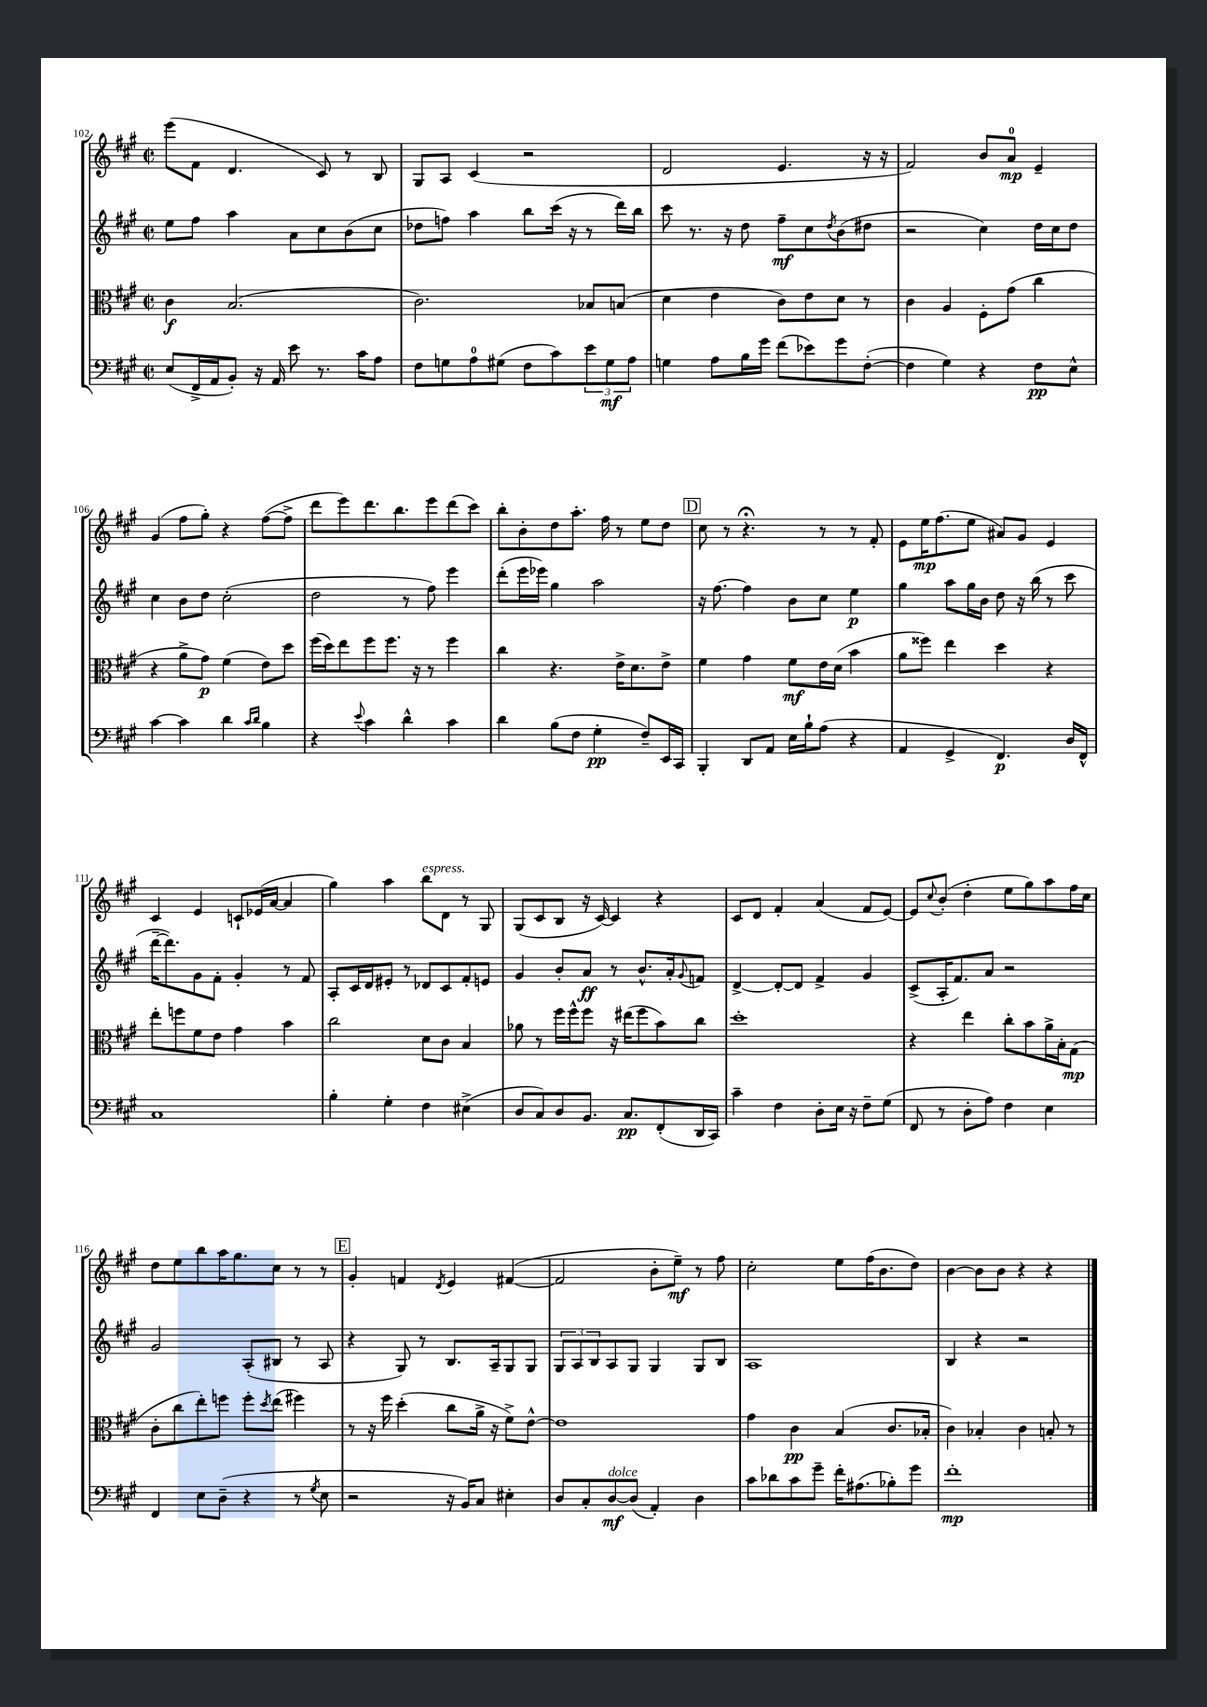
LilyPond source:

<<
\new StaffGroup <<
\new Staff = "s0" {
    \clef treble \key a \major \defaultTimeSignature \time 2/2
    e'''8( fis'8 d'4. cis'8) r8 b8 |
    gis8 a8 cis'4( r2 |
    d'2 e'4. r16 r16 |
    fis'2) b'8 a'8-0\mp e'4-- |
    gis'4( fis''8 gis''8-.) r4 fis''8~( fis''8-> |
    d'''8 e'''8) d'''8. b''8. e'''8 d'''8( cis'''8) |
    b''8-. b'8-. d''8 a''8.-. fis''16 r8 e''8 d''8 |
    \mark \markup { \box "D" } cis''8 r8 r4.\fermata r8 r8 fis'8-. |
    e'8 e''16\mp fis''8.( e''8 ais'8) gis'8 e'4 |
    cis'4 e'4 c'8-! ees'16( a'16~ a'4 |
    gis''4) a''4 b''8^\markup { \italic "espress." } d'8 r8 gis8 |
    gis8( cis'8 b8 r16 cis'16~) cis'4 r4 |
    cis'8 d'8 fis'4-. a'4( fis'8 e'8~) |
    e'8 \appoggiatura { cis''8 } b'8-.( d''4-. e''8 gis''8) a''8 fis''16 cis''16 |
    d''8 e''8 b''8 a''16 gis''8. cis''8 r8 r8 |
    \mark \markup { \box "E" } gis'4-. f'4 \acciaccatura { d'8 } e'4 fis'4~( |
    fis'2 b'8-. e''8--\mf) r8 fis''8 |
    cis''2-. e''8 fis''16( b'8. d''8) |
    b'4~ b'8 b'8 r4 r4 \bar "|." |
}
\new Staff = "s1" {
    \clef treble \key a \major \defaultTimeSignature \time 2/2
    e''8 fis''8 a''4 a'8 cis''8 b'8( cis''8 |
    des''8 f''8) a''4 b''8 cis'''16( r16 r8 d'''16) b''16 |
    cis'''8 r8. r16 d''8 fis''8--\mf cis''8 \acciaccatura { d''8 } b'8( dis''8 |
    r2 cis''4) d''16 cis''16 d''8 |
    cis''4 b'8 d''8 cis''2-.( |
    d''2 r8 fis''8) e'''4 |
    d'''8-.( e'''16 ees'''16) gis''4 a''2 |
    \mark \markup { \box "D" } r16 fis''8.~ fis''4 b'8 cis''8 e''4\p |
    gis''4 a''8 gis''16 b'16 d''8 r16 b''16( r8 cis'''8 |
    d'''16~-- d'''8.) gis'8 fis'8-. gis'4-. r8 fis'8 |
    a8-. cis'16 d'16 eis'8-. r8 des'8 cis'8 fis'8-. e'8 |
    gis'4 b'8-. a'8\ff r8 b'8.-^ a'16-. \appoggiatura { gis'8 } f'8 |
    d'4~-> d'8~-. d'8 fis'4-> gis'4 |
    cis'8->( a16-. fis'8.) a'8 r2 |
    gis'2 a8-.( bis8 r8 a8 |
    \mark \markup { \box "E" } r4 gis8) r8 b8. a16-- gis8 gis8 |
    \tuplet 3/2 { gis8 a8 b8 } a8 gis8 gis4 gis8 b8 |
    a1 |
    b4 r4 r2 \bar "|." |
}
\new Staff = "s2" {
    \clef alto \key a \major \defaultTimeSignature \time 2/2
    cis'4\f b2.( |
    cis'2.) bes8 b8( |
    d'4 e'4 cis'8) e'8 d'8 r8 |
    cis'4 a4 fis8-. gis'8( cis''4 |
    r4 a'8-> gis'8\p) fis'4( e'8) d''8 |
    fis''16( d''16) e''8 fis''8 fis''8. r16 r8 fis''4 |
    cis''4 r4. e'16-> d'8. e'8-> |
    \mark \markup { \box "D" } fis'4 gis'4 fis'8\mf e'16 d'16( b'4 |
    a'8 fisis''8) e''4 d''4 r4 |
    e''8-. f''8 fis'8 e'8 gis'4 b'4 |
    cis''2 d'8 cis'8 b4 |
    aes'8 r8 fis''16 fis''16-^ fis''8 r16 eis''16( fis''8 b'8) cis''8 |
    d''1-. |
    r4 e''4 cis''8-. b'8 a'16-> b16-. gis8\mp( |
    cis'8-. cis''8 e''8-.) f''8 f''8-. \acciaccatura { d''8 } e''8( fis''4) |
    \mark \markup { \box "E" } r8 r16 fis''16 d''4-.( cis''8 a'16-> r16 fis'8->) e'8~-^ |
    e'1 |
    gis'4 cis'4\pp b4( cis'8. bes16-. |
    cis'4) bes4-. cis'4 b8-. r8 \bar "|." |
}
\new Staff = "s3" {
    \clef bass \key a \major \defaultTimeSignature \time 2/2
    e8( fis,16-> a,16 b,8-.) r16 a,16 e'8 r8. cis'16 a8 |
    fis8 g8 a8-0 gis8( fis8 cis'8) \tuplet 3/2 { e'8 gis8\mf a8 } |
    g4 a8 b16 gis'16 fis'8( ees'8) gis'8 fis8~-.( |
    fis4 gis4) r4 fis8\pp e8-^ |
    cis'4~ cis'4 d'4 \grace { cis'16 d'16 } b4 |
    r4 \appoggiatura { e'8 } cis'4 d'4-^ cis'4 |
    d'4 b8( fis8 gis4-.\pp fis8--) e,16 cis,16 |
    \mark \markup { \box "D" } b,,4-. d,8 a,8 e16 b16-! a8( r4 |
    a,4 gis,4-> fis,4.\p) d16 fis,16-^ |
    cis1 |
    b4-. gis4-. fis4 eis4->( |
    d8 cis8) d8 b,8. cis8.\pp fis,8-.( d,16 cis,16) |
    cis'4-- fis4 d8-. e16 r16 fis8-- gis8( |
    fis,8 r8 d8-. a8) fis4 e4 |
    fis,4 e8 d8--( r4 r8 \acciaccatura { gis8 } e8 |
    \mark \markup { \box "E" } r2 r16 b,16) cis8 eis4-. |
    d8 cis8-. d8~\mf^\markup { \italic "dolce" } d8( a,4-.) d4 |
    cis'8 des'8 cis'8 gis'8-- fis'16-. ais8.( bes8-.) gis'8 |
    fis'1-.\mp \bar "|." |
}
>>
>>
\layout { \context { \Score currentBarNumber = #102 } }
